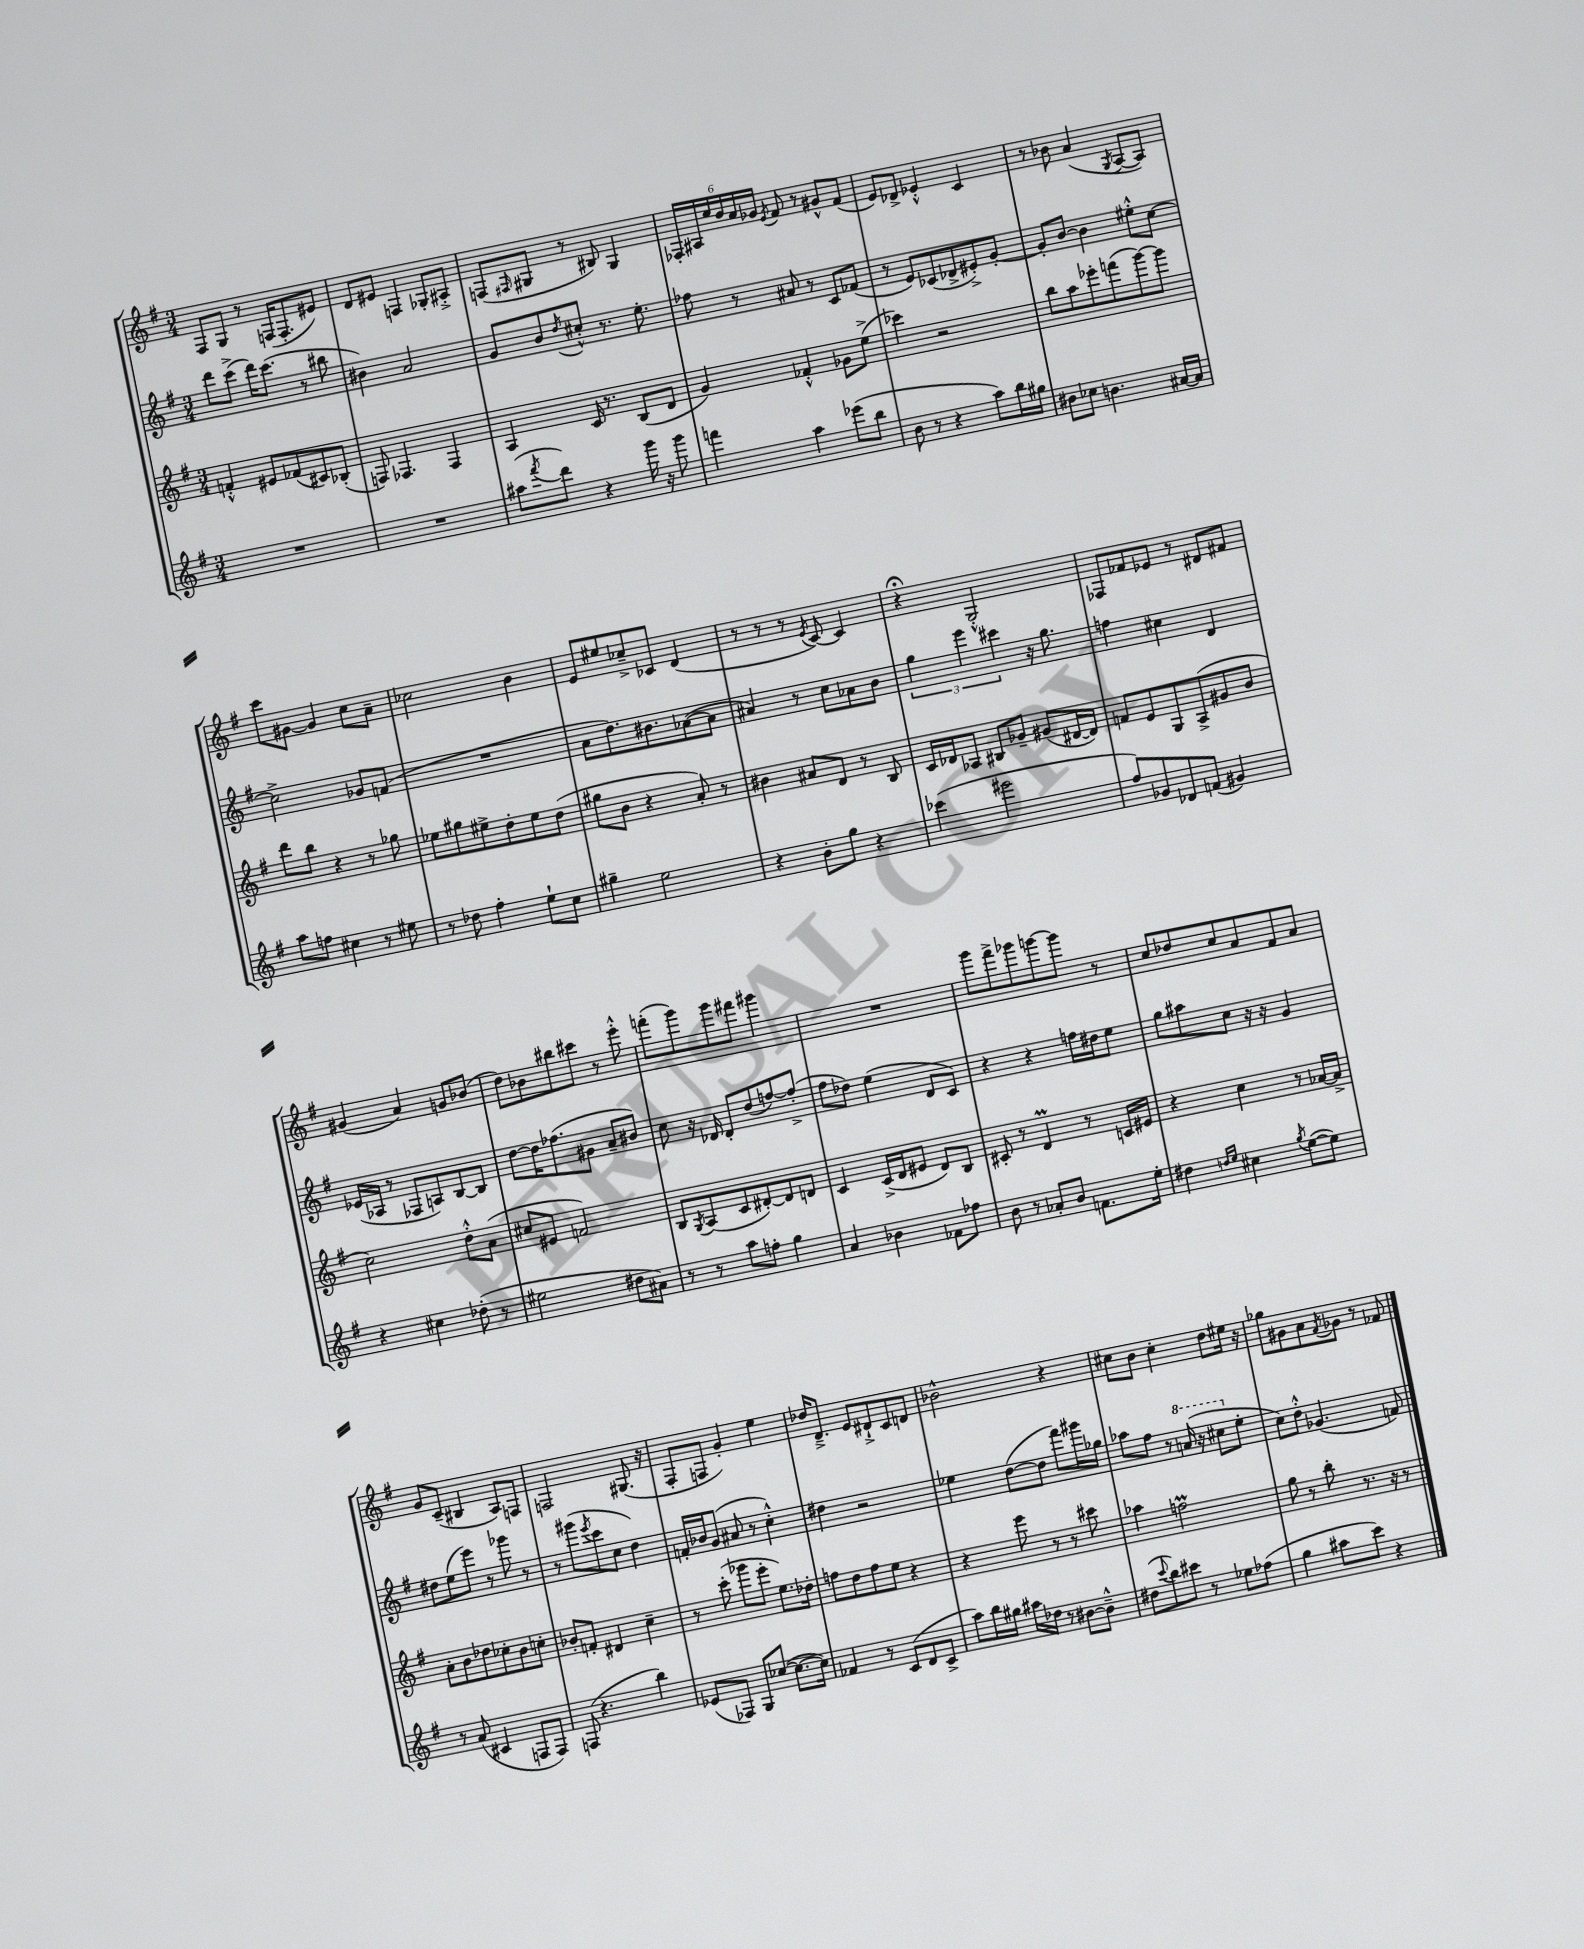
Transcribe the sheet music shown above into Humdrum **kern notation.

**kern	**kern	**kern	**kern
*part4	*part3	*part2	*part1
*staff4	*staff3	*staff2	*staff1
*clefG2	*clefG2	*clefG2	*clefG2
*k[f#]	*k[f#]	*k[f#]	*k[f#]
*M3/4	*M3/4	*M3/4	*M3/4
=18	=18	=18	=18
2.r	4fn'^^/	8ddd\L	8F#/L
.	.	(8ccc^\J	8G/J
.	8e#X/L	16ddd\KL)	8r
.	.	(8.ccc\J	.
.	(8f-X/	.	(16Fn/KL
.	.	.	8.F'/
.	8c#X/)	8r	.
.	(8B-X'/J	8bb#X\	8e#X/J)
=19	=19	=19	=19
2.r	8Fn/)	4b#X\)	8d/L
.	4.F-X/	.	8e#X/J
.	.	2a/	4Fn/
.	4F-/	.	8G-X'/L
.	.	.	8A#X'^/J
=20	=20	=20	=20
(8aa#X\L	4A/	8g/L	(8Fn/L
8qfff#/	.	.	16qqF#X/
8ddd\J)	.	8b/	8G#X/J
.	.	8qdd/	.
4r	16c/	8cc#X'^^/J	8r
.	8.r	.	.
.	.	8.r	8B#X/)
16ggg\	(8B/L	.	4G#/
16r	.	8.ee'\	.
8ggg\	8d/J	.	.
=21	=21	=21	=21
4fffn\	4g/)	8ff-X\	24F-X'/LL
.	.	.	24A#X/
.	.	.	24cc/
.	.	8r	24b/
.	.	.	24a/
.	.	.	24g-X/JJ
.	.	.	8qe/
4aa\	4f-X'^^/	8a#X/	8f#/
.	.	8r	8r
(8eee-X\L	8g-X\L	8c/L	8g#X^^/L
8bb\J	(8ee^\J	(8f-X/J	(8f#/J
=22	=22	=22	=22
8b\	4ccc-X\)	8r	8e/L)
8r	.	8e/L)	8d-X^/J
4r	2r	(8c-X/	4e-X'^^/
.	.	8d-X^/	.
8aa\L)	.	8e#X'^/)	4c/
16bb\L	.	[8g'/J	.
16gg#X\JJ	.	.	.
=23	=23	=23	=23
8b#X\L	8bb\L	8g'/L]	8r
8cc-X\J	8aa\	[8b/J	8b-X\
4.bn\	8eee-X'\	4b\]	(4a/
.	(8fffn\	.	.
.	.	.	8qG/
.	[8ggg\)	8ee#X'^^\L	[8A/L
[16a#X/LL	8ggg\J]	[8cc\J	8A/J])
16a#/JJ]	.	.	.
!!LO:LB:g=z
=24	=24	=24	=24
8aa\L	8ddd\L	2cc^\]	8ccc\L
8ffn\J	8bb\J	.	[8g#X\J
4cc#X\	4r	.	4g#/]
8r	8r	8g-X/L	8cc\L
8ee#X\	8gg-X\	(8fn/J	8a~\J
=25	=25	=25	=25
8r	8ee-X\L	2.r	2cc-X\
8dd-X\	8gg#X\	.	.
4ff#'\	8ee#X^\	.	.
.	8dd'\	.	.
8ee`\L	8ee#\	.	4b\
8cc\J	(8dd\J	.	.
=26	=26	=26	=26
4gg#X~\	8gg#X\L	8a\L	8e/L
.	8b\J	8.dd\)	8ee#X/
2ee\	4r	.	8cc-X~^/
.	.	8.b#X\	.
.	.	.	8c-X/J
.	8a'/)	([8a-X\	(4d/
.	8r	8a-\J]	.
=27	=27	=27	=27
4r	4b#X\	4a#X/)	8r
.	.	.	8r
8b'\L	8a#X/L	8r	8r
.	.	.	8qe/
8gg\J	8d/J	8cc\L	[8c/)
4r	8r	8a-X\	4c/]
.	8B/	8b\J	.
=28	=28	=28	=28
(4ccc-X\	16c/LL	6gg\	4r;<
.	16d-X/J	.	.
.	8A-X/J	.	.
.	.	6eee\	.
2eee#X\	8B#X/L	.	2G'^^/
.	.	6ccc#X\	.
.	8g-X~/J	.	.
.	(8g#X/L	16r	.
.	.	8.gg\	.
.	[16d#X/L	.	.
.	16d#/JJ])	.	.
=29	=29	=29	=29
8ff#/L)	8fn/L	4ffn\	8F-X/L
8g-X/	8e/	.	8f-X/
8d-X/	8G/	4cc#X\	8e-X/J
(8fn/J	(8A^/	.	8r
4g#X/)	8g#X/	4d/	8d#X/L
.	8b/J	.	8f#X/J
!!LO:LB:g=z
=30	=30	=30	=30
4r	2cc\)	(16e-X/LL	(4g#X/
.	.	16A-X/JJ	.
.	.	8r	.
4cc#X\	.	8F-X/L	4a/)
.	.	8An/)	.
(8dd-X'\	8dd'^^\L	[8B/	8gn/L
8r	(8a\J	8B/J]	(8b-X/J
=31	=31	=31	=31
2ee#X\	8cc#X/L	[8dd\L	8dd\L)
.	8e#X/J	16dd\K]	8b-X\
.	.	(8.ff-X\	.
.	2fn/)	.	8bb#X\
.	.	8g#X\J	8ccc#X\J
8dd#X\L	.	8a~/L	8r
8a#X\J)	.	8b#X/J)	8eee'^^\
=32	=32	=32	=32
8r	8B/L	8cc\	(8fffn'\L
.	8qG/	.	.
8r	(8A/	16r	8ggg\)
.	.	16d-X/	.
8aa\L	8c/	8d-'/L	8ggg\
8ffn'\J	[8d#X'/)	(8dd/	8fff#X\J
4gg\	8d#/]	[8ffn/)	4ggg#X\
.	8dn/J	(8ff'^/J]	.
=33	=33	=33	=33
4a/	4c/	8ff#\L	2.r
.	.	8dd-X\J)	.
4b-X\	(16c^/LL	(4ee\	.
.	16d/J	.	.
.	8e#X/J	.	.
8f-X\L	8d/L)	8d/L	.
8ff-X\J	8B/J	8c/J)	.
=34	=34	=34	=34
8b\	8c#X'/	4r	8ggg\L
8r	8r	.	8fff#^\
8a-X'/L	4dM/	4r	8ggg-X\
8b/J	.	.	[8gggn\
8.fn\L	8r	16ffn\LL	8ggg\J]
.	.	16dd#X\J	.
.	16cn/LL	8ee\J	8r
16ee'\Jk	16e#X/JJ	.	.
=35	=35	=35	=35
4dd#X\	4r	8gg\L	8cc/L
.	.	8aa#X\	8dd-X/
16qqddn/LL	.	.	.
16qqee/JJ	.	.	.
4cc#X\	4cc\	8cc\J	8cc/
.	.	16r	8a/
.	.	16r	.
8qgg/	.	.	.
([8ee\L	8r	4g/	8f#/
8ee\J])	[16a-X/LL	.	8a/J
.	16a-^/JJ]	.	.
!!LO:LB:g=z
=36	=36	=36	=36
8r	8a'\L	8dd#X\L	8g/L
(8a/	8b\	(8ee\	(8c~/J
4c#X/	8dd-X\	8eee\J)	4B#X/
.	8cc-X'\	8r	.
8Fn/L	8b\	8ggg-X\	8A/L)
8F/J)	8ccn'\J	8r	8Fn/J
=37	=37	=37	=37
(8Fn/	8b-X'/L	8r	2Fn/
4.r	8fn'/J	(8ggg#X\L	.
.	.	8qeee/	.
.	4d#X/	8ccc\	.
.	.	8cc\J	.
4bb\)	4cc~\	4dd\)	(8.G#X/
.	.	.	16r
=38	=38	=38	=38
(8e-X/L	8r	16fn'/LL	8F#'/L
.	.	16b-X/J	.
8F-X/J)	(8ccc'\	(8g/J	8Fn/J
8G/L	8ggg-X\L	8a#X/	4g'/)
([8cc-X/J	8eee'\J	8r	.
8.cc-\L_	8.ee\L)	4cc'^^\)	4ee\
16cc-\Jk])	16dd-X'\Jk	.	.
=39	=39	=39	=39
4f-X/	8ffn\L	4dd#X\	16dd-X/KL
.	.	.	8.d~^/J
.	8dd\	.	.
8r	8ff\	2r	8e/L
(8c/L	8ee\J	.	8d#X`^/
8d/	4r	.	8c/
8c^/J	.	.	8dn/J
=40	=40	=40	=40
8aa\L)	4r	4ee-X\	2b-X^^\
16bb\L	.	.	.
16gg#X\JJ	.	.	.
16aa#X\LL	8eee\	([8dd\L	.
16dd-X\JJ	.	.	.
8r	8r	8dd\J]	.
[8b#X\L	8r	8fff#\L)	4r
8b#~^^\J]	8ccc#X\	16ggg#X\L	.
.	.	16gg-X\JJ	.
=41	=41	=41	=41
(8dd#X\L	4aa-X\	8aa-X\L	8cc#X\L
8qqccc/	.	.	.
8bb\)	.	8ff#\J	8b\J
8ccc#X\J	2ffnM\	8r	4cc#'\
*	*	*8va	*
8r	.	(16aan/	.
.	.	16r	.
8ee-X\L	.	8ccc#X\L	8dd\L
*	*	*X8va	*
(8ff-X\J	.	8ee'\J	16ee#X\Jk
.	.	.	16r
=42	=42	=42	=42
4gg\	8gg\	8cc\L)	8gg-X\L
.	8r	8dd'^^\J	8g#X\
8aa#X\L	8bb'\	(4.g-X/	8a\
.	.	.	8qf#/
8ccc\J)	8.r	.	8g-X\J
4r	.	.	8r
.	16r	.	.
.	8r	8fn/)	8f-X/
==	==	==	==
*-	*-	*-	*-
